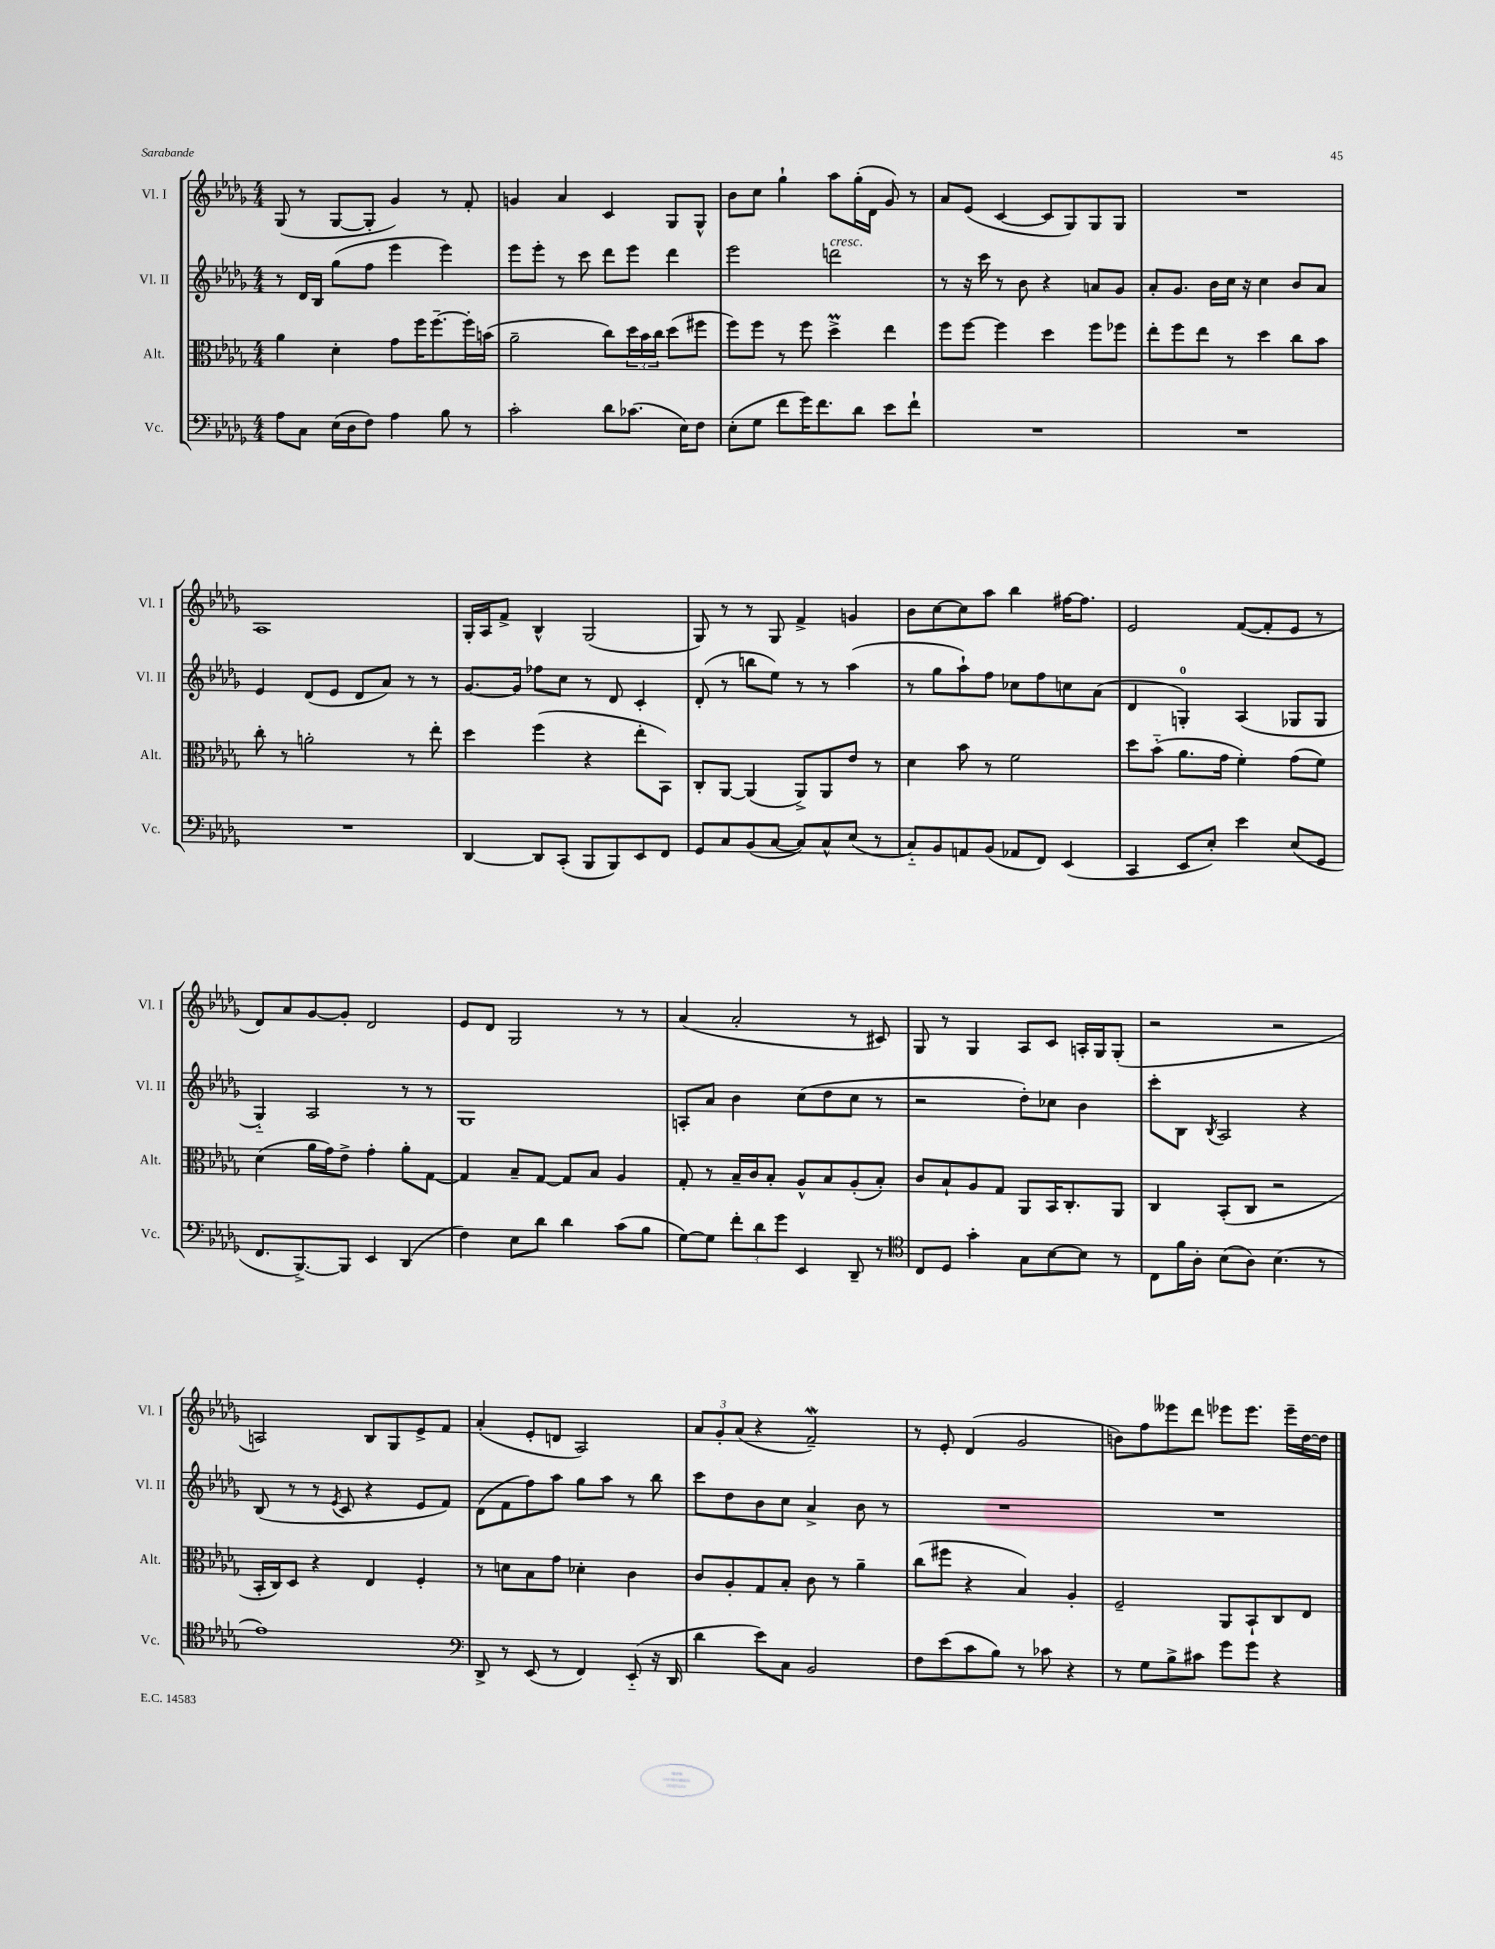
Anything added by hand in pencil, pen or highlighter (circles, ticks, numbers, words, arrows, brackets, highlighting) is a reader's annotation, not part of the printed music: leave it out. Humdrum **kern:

**kern	**kern	**kern	**kern
*staff4	*staff3	*staff2	*staff1
*clefF4	*clefC3	*clefG2	*clefG2
*k[b-e-a-d-g-]	*k[b-e-a-d-g-]	*k[b-e-a-d-g-]	*k[b-e-a-d-g-]
*M4/4	*M4/4	*M4/4	*M4/4
8A-	4a-	8r	(8G-
8C	.	16d-	8r
.	.	16B-	.
(16E-	4d-'	(8gg-	[8G-
16D-	.	.	.
8F)	.	8ff	8G-']
4A-	8g-	4eee-	4g-)
.	16ff	.	.
.	[8.ff~	.	.
8B-	.	4eee-)	8r
8r	16ff']	.	8f'
.	(16b	.	.
=	=	=	=
2c'	2a-~	8eee-	4g
.	.	8eee-'	.
.	.	8r	4a-
.	.	8ccc	.
8d-	8cc)	8ddd-	4c
(8.c-	24dd-	8eee-	.
.	24b-	.	.
.	24cc	.	.
.	(8dd-	4ddd-	8G-
16E-)	.	.	.
8F	8ff#	.	8G-^^
=	=	=	=
(8E-'	8ff)	2eee-	8b-
8G-	8ff	.	8cc
8f	8r	.	4gg-`
16g-)	8ff	.	.
8.f	.	.	.
.	4dd-^	2ddd	8aa-
8d-	.	.	(16gg-'
.	.	.	16d-
8e-	4ee-	.	8g-)
8f`	.	.	8r
=	=	=	=
1r	8ff	8r	8a-
.	[8ff	16r	(8e-
.	.	16ccc	.
.	4ff]	8r	[4c
.	.	8b-	.
.	4dd-	4r	8c]
.	.	.	8G-)
.	8ff	8a	8G-
.	8ff-	8g-	8G-
=	=	=	=
1r	8ee-'	8a-'	1r
.	8ff	8.g-	.
.	8ee-	.	.
.	.	16b-	.
.	8r	16cc	.
.	.	16r	.
.	4dd-	4cc	.
.	8cc	8b-	.
.	8b-	8a-	.
=	=	=	=
1r	8cc'	4e-	1A-
.	8r	.	.
.	2a'	(8d-	.
.	.	8e-	.
.	.	8d-	.
.	.	8a-)	.
.	8r	8r	.
.	8ee-'	8r	.
=	=	=	=
[4DD-	4dd-	[8.g-	16G-'
.	.	.	16A-
.	.	.	8f^
.	.	16g-]	.
8DD-]	(4ff	8ff-	4B-^^
(8CC'	.	8cc	.
8BBB-	4r	8r	(2G-
8BBB-)	.	8d-	.
8EE-	8ee-'	4c'	.
8FF	8BB-)	.	.
=	=	=	=
8GG-	8C'	(8d-'	8G-)
8C	[8AA-	8r	8r
(8BB-	(4AA-]	8bb	8r
[8C	.	8ee-)	8G-
8C])	8AA-^)	8r	4f^
8C^^	8AA-	8r	.
(8E-	8e-	(4aa-	4g
8r	8r	.	.
=	=	=	=
8C'~)	4d-	8r	8b-
8BB-	.	8gg-	[8cc
8AA	8b-	8aa-`)	8cc]
(8BB-	8r	8ff	8aa-
8AA-	2f	8cc-	4bb-
8FF)	.	8ff	.
(4EE-	.	8cc	[16ff#
.	.	.	8.ff#]
.	.	(8a-	.
=	=	=	=
4CC	8dd-	4d-	2e-
.	(8b-'~	.	.
8EE-	8.a-	4G')	.
8E-')	.	.	.
.	16g-	.	.
4e-	4f')	(4A-	([8f
.	.	.	8f']
(8E-	(8g-	8G-	8e-
8GG-	8f)	8G-	8r
=	=	=	=
8.FF	(4d-	4G-'~)	8d-)
.	.	.	8a-
[8.BBB-^)	.	.	.
.	16a-	2A-	[8g-
.	16g-)	.	.
8BBB-]	8e-^	.	8g-']
4EE-	4g-'	.	2d-
(4DD-	8a-'	8r	.
.	[8G-	8r	.
=	=	=	=
4F)	4G-]	1G-	8e-
.	.	.	8d-
8E-	8B-~	.	2G-
8d-	[8G-	.	.
4d-	8G-]	.	.
.	8B-	.	.
(8c	4A-	.	8r
8B-	.	.	8r
=	=	=	=
[8G-)	8G-'	8A'	(4a-
8G-]	8r	8a-	.
12f'	16B-~	4b-	2a-'
.	16c	.	.
12d-	.	.	.
.	8B-'	.	.
12g-	.	.	.
4EE-	8A-^^	(8cc	.
.	8B-	8dd-	.
8DD-~	(8A-'	8cc	8r
8r	8B-')	8r	8c#)
=	=	=	=
*clefC4	*	*	*
8C	8c	2r	8G-
8D-	8B-`	.	8r
4g-'	8A-	.	4G-
.	8G-	.	.
8G-	8AA-	8dd-')	8A-
[8B-	16BB-	8cc-	8c
.	8.C'	.	.
8B-]	.	4b-	16A'
.	.	.	16G-
8r	8AA-	.	(8G-'
=	=	=	=
8C	4C	8ccc'	2r
16f	.	8B-	.
16A-'	.	.	.
.	.	8qB-	.
(8B-	(8BB-'	2A-	.
8A-)	8C	.	.
(4.B-	2r	.	2r
.	.	4r	.
8r	.	.	.
=	=	=	=
1e-)	16BB-'	(8B-	2A)
.	16C)	.	.
.	8D-	8r	.
.	4r	8r	.
.	.	8qe-	.
.	.	8c	.
.	4E-	4r	8B-
.	.	.	8G-
.	4F'	8e-	8e-^
.	.	8f)	8f
=	=	=	=
*clefF4	*	*	*
8DD-^	8r	(8d-	(4a-'
8r	8d	8f	.
(8EE-	8B-	8ff)	8e-'
8r	8g-	8aa-	8d
4FF)	4d-'	8gg-	2A-)
.	.	8aa-	.
(8EE-'~	4c	8r	.
16r	.	8bb-	.
16DD-	.	.	.
=	=	=	=
4d-	8c	8ccc	12a-
.	.	.	12g-'
.	8A-'	8dd-	.
.	.	.	(12a-
8e-)	8G-	8b-	4r
8C	8B-'	8cc	.
2BB-	8c	4a-^	2f~)
.	8r	.	.
.	4a-~	8b-	.
.	.	8r	.
=	=	=	=
8F	(8cc	1r	8r
(8e-	8ff#	.	8e-'
8c	4r	.	(4d-
8B-)	.	.	.
8r	4B-)	.	2g-
8c-	.	.	.
4r	4A-'	.	.
=	=	=	=
8r	2F~	1r	8b)
8G-	.	.	8ff
8B-^	.	.	8eee--
8c#	.	.	8ddd-
8g-	8AA-	.	8eee-
8g-	8BB-`	.	8.eee-
4r	8C	.	.
.	.	.	16eee-~
.	8E-	.	[16dd-
.	.	.	16dd-]
==	==	==	==
*-	*-	*-	*-
